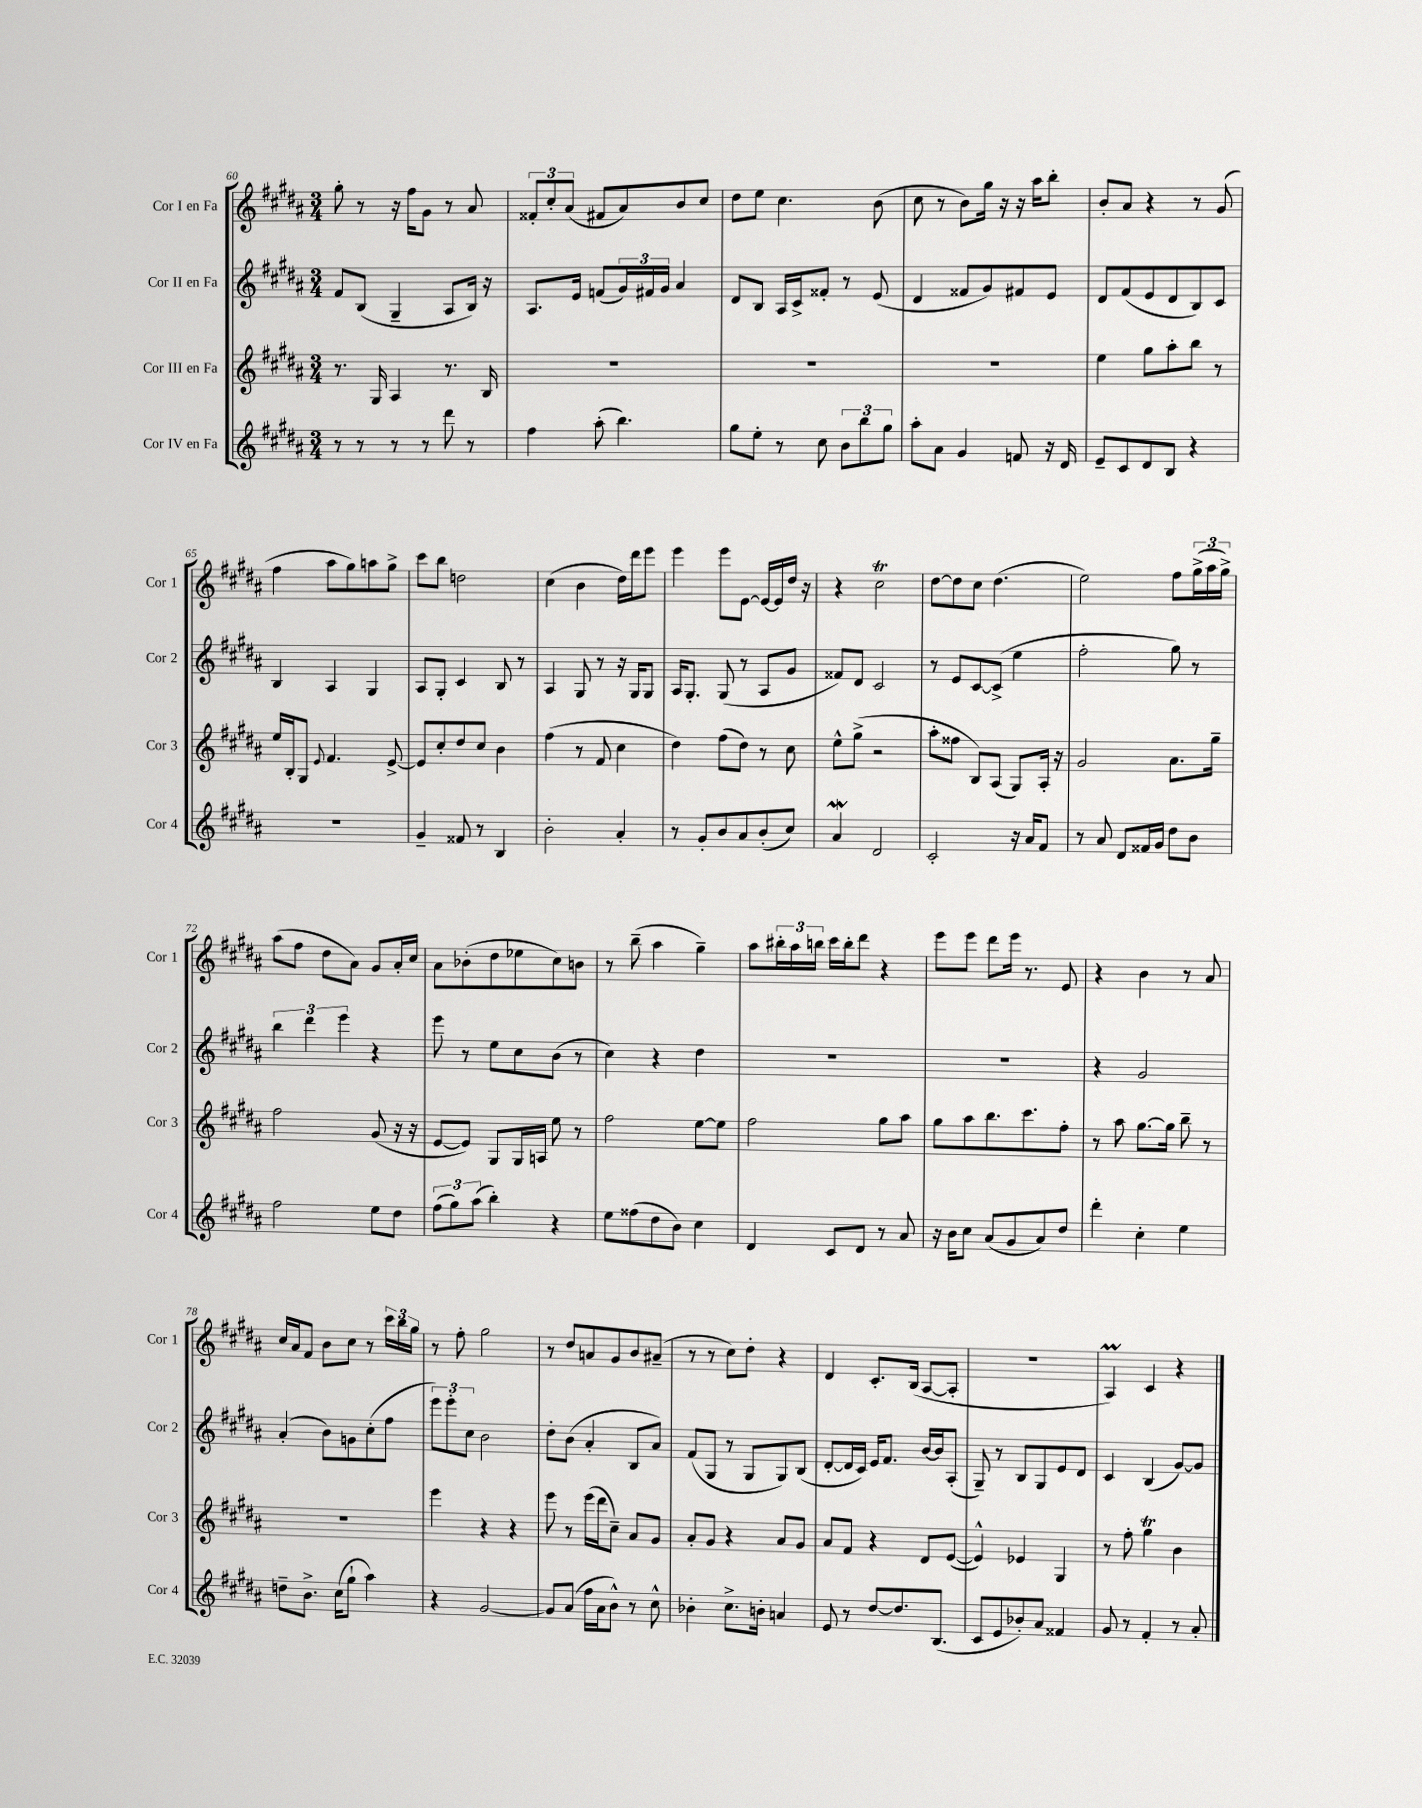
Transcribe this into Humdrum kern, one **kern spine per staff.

**kern	**kern	**kern	**kern
*part4	*part3	*part2	*part1
*staff4	*staff3	*staff2	*staff1
*I"Cor IV en Fa	*I"Cor III en Fa	*I"Cor II en Fa	*I"Cor I en Fa
*I'Cor 4	*I'Cor 3	*I'Cor 2	*I'Cor 1
*clefG2	*clefG2	*clefG2	*clefG2
*k[f#c#g#d#a#]	*k[f#c#g#d#a#]	*k[f#c#g#d#a#]	*k[f#c#g#d#a#]
*M3/4	*M3/4	*M3/4	*M3/4
=60	=60	=60	=60
8r	8.r	8f#/L	8gg#'\
8r	.	(8B/J	8r
.	16G#/	.	.
8r	4A#/	4G#~/	16r
.	.	.	16ff#\KL
8r	.	.	8g#\J
8ddd#\	8.r	8A#/L	8r
8r	.	16B/Jk)	8a#/
.	16B/	16r	.
=61	=61	=61	=61
4ff#\	2.r	8.A#/L	12f##X'/L
.	.	.	12cc#'/
.	.	.	(12a#/J
.	.	16e/Jk	.
(8aa#'\	.	(8fn/L	8f#X/L
4.bb\)	.	24g#/L)	8a#/)
.	.	24f#X/	.
.	.	24g#/JJ	.
.	.	4a#/	8b/
.	.	.	8cc#/J
=62	=62	=62	=62
8gg#\L	2.r	8d#/L	8dd#\L
8ee'\J	.	8B/J	8ee\J
8r	.	16A#/LL	4.cc#\
.	.	16c#^/J	.
8cc#\	.	8f##X'/J	.
12b\L	.	8r	.
12bb\	.	.	.
.	.	(8e/	(8b\
12gg#\J	.	.	.
=63	=63	=63	=63
8aa#'\L	2.r	4d#/	8cc#\
8a#\J	.	.	8r
4g#/	.	8f##X/L	8b\L)
.	.	8g#/)	16gg#\Jk
.	.	.	16r
8fn/	.	8f#X/	16r
.	.	.	16aa#\KL
16r	.	8e/J	8bb'\J
16d#/	.	.	.
=64	=64	=64	=64
8e~/L	4ee\	8d#/L	8b'/L
8c#/	.	(8f#/	8a#/J
8d#/	8gg#\L	8e/	4r
8B/J	8aa#'\	8d#/	.
4r	8bb\J	8B/)	8r
.	8r	8c#/J	(8g#/
!!LO:LB:g=z
=65	=65	=65	=65
2.r	16ee/LL	4B/	4ff#\
.	16B'/J	.	.
.	8G#/J	.	.
.	8qqe/	.	.
.	4.f#/	4A#/	8aa#\L
.	.	.	8gg#\)
.	.	4G#/	8aan\
.	[8e^/	.	8gg#^\J
=66	=66	=66	=66
4g#~/	8e/L]	8A#/L	8ccc#\L
.	8cc#'/	8G#'/J	8bb\J
8f##X/	8dd#/	4c#/	2ddn\
8r	8cc#/J	.	.
4B/	4b\	8B/	.
.	.	8r	.
=67	=67	=67	=67
2b'\	(4ff#\	4A#/	(4cc#\
.	8r	8G#/	4b\
.	8f#/	8r	.
4a#'/	4cc#\	16r	16dd#\LL)
.	.	16G#/KL	16ddd#\J
.	.	8G#/J	8eee\J
=68	=68	=68	=68
8r	4dd#\)	16A#/KL	4eee\
.	.	8.G#'/J	.
8g#'/L	.	.	.
8b/	(8ff#\L	(8G#/	8eee\L
8a#/	8dd#\J)	8r	[8e\J
(8b'/	8r	8A#/L	16e/LL_
.	.	.	16e/]
8cc#/J)	8cc#\	8g#/J	16dd#/JJ
.	.	.	16r
=69	=69	=69	=69
4a#W/	8ee^^\L	8f##X/L)	4r
.	(8gg#^\J	8d#/J	.
2d#/	2r	2c#/	2cc#T\
=70	=70	=70	=70
2c#'/	8aa#'\L	8r	[8dd#\L
.	8ff##X\J	8e/L	8dd#\]
.	8B/L)	[8c#/	8cc#\J
.	(8A#/J	(8c#^/J]	(4.dd#\
16r	8G#/L)	4ee\	.
16a#/KL	.	.	.
8f#/J	16A#'/Jk	.	.
.	16r	.	.
=71	=71	=71	=71
8r	2g#/	2ff#'\	2ee\)
8a#/	.	.	.
8d#/L	.	.	.
16f##X/L	.	.	.
16g#/JJ	.	.	.
8dd#\L	8.a#\L	8gg#\)	8ff#\L
8b\J	.	8r	(24gg#^\L
.	.	.	24aa#\
.	16gg#~\Jk	.	.
.	.	.	24gg#^\JJ)
!!LO:LB:g=z
=72	=72	=72	=72
2ff#\	2ff#\	6bb\	(8aa#\L
.	.	.	8ff#\J
.	.	6ddd#\	.
.	.	.	8dd#\L
.	.	6eee\	.
.	.	.	8a#\J)
8ee\L	(8g#/	4r	8g#/L
8dd#\J	16r	.	16a#'/L
.	16r	.	16cc#/JJ
=73	=73	=73	=73
(12ff#\L	[8e/L	8eee\	8a#\L
12gg#\)	.	.	.
.	8e/J])	8r	(8b-X'\
(12aa#\J	.	.	.
4bb'\)	8G#/L	8ee\L	8dd#\
.	16G#/L	8cc#\	8ee-X\
.	16An/JJ	.	.
4r	8ee\	(8b\J	8cc#\)
.	8r	8r	8bn\J
=74	=74	=74	=74
8ee\L	2ff#\	4cc#\)	8r
(8ff##X\	.	.	(8bb~\
8dd#\	.	4r	4aa#\
8b\J)	.	.	.
4cc#\	[8ee\L	4dd#\	4gg#~\)
.	8ee\J]	.	.
=75	=75	=75	=75
4d#/	2ff#\	2.r	8aa#\L
.	.	.	24bb#X'\L
.	.	.	24aa#\
.	.	.	24bbn\JJ
8c#/L	.	.	16ccc#\LL
.	.	.	16bb'\J
8d#/J	.	.	8ddd#\J
8r	8gg#\L	.	4r
8a#/	8aa#\J	.	.
=76	=76	=76	=76
16r	8gg#\L	2.r	8eee\L
16b\KL	.	.	.
8cc#\J	8aa#\	.	8eee\J
(8a#/L	8.bb\	.	8ddd#\L
8g#/	.	.	16eee\Jk
.	8.ccc#\	.	8.r
8a#/)	.	.	.
8dd#/J	8ff#'\J	.	8e/
=77	=77	=77	=77
4ddd#'\	8r	4r	4r
.	8aa#\	.	.
4cc#'\	[8.gg#\L	2g#/	4b\
.	16gg#\Jk]	.	.
4ee\	8bb~\	.	8r
.	8r	.	8a#/
!!LO:LB:g=z
=78	=78	=78	=78
8ddn~\L	2.r	(4a#'/	16cc#/LL
.	.	.	16a#/J
8.b^\J	.	.	8f#/J
.	.	8b\L)	8b\L
(16cc#\KL	.	.	.
8gg#`\J	.	8gn\	8cc#\J
4aa#\)	.	(8cc#'\	8r
.	.	8ff#\J	24ccc#\LL
.	.	.	24bb\
.	.	.	24gg#\JJ
=79	=79	=79	=79
4r	4eee\	12eee\L)	8r
.	.	12eee'\	.
.	.	.	8ff#'\
.	.	12cc#\J	.
[2g#/	4r	2b\	2gg#\
.	4r	.	.
=80	=80	=80	=80
8g#/L]	8eee\	8dd#'\L	8r
(8a#/J	8r	(8b\J	8dd#/L
16ff#\LL	(16eee\LL	4a#'/	8an/
16a#\J	16ddd#\J	.	.
8b^^\J)	8cc#~\J)	.	8g#/
8r	8a#/L	8B/L	8b/
8cc#^^\	8g#/J	8a#/J)	(8a#X~/J
=81	=81	=81	=81
4b-X'\	8a#'/L	(8f#/L	8r
.	8g#/J	8G#/J	8r
8.cc#^\L	4r	8r	8cc#\L)
.	.	8G#/L	8dd#'\J
16bn'\Jk	.	.	.
4an/	8a#/L	8G#/)	4r
.	8g#/J	(8B/J	.
=82	=82	=82	=82
8e/	8a#/L	[8d#'/L	4d#/
8r	8f#/J	16d#/L]	.
.	.	16c#/JJ)	.
[8dd#/L	4r	16e/KL	8.c#'/L
.	.	8.f#/J	.
8.dd#/]	.	.	.
.	.	.	(16B/Jk
.	8d#/L	[16b/LL	[8A#/L
(8.B/J	.	16b/J]	.
.	([8e/J	(8A#'/J	8A#'/J]
=83	=83	=83	=83
8c#/L	4e^^/])	8G#~/)	2.r
8e/	.	8r	.
8b-X'/)	4e-X/	8B/L	.
8a#/J	.	8G#/	.
4f##X/	4G#/	8e/	.
.	.	8d#/J	.
=84	=84	=84	=84
8g#/	8r	4c#/	4A#m/)
8r	8ff#'\	.	.
4f#'/	4gg#T\	(4B/	4c#/
8r	4b\	[8g#/L)	4r
8a#'/	.	8g#/J]	.
==	==	==	==
*-	*-	*-	*-
